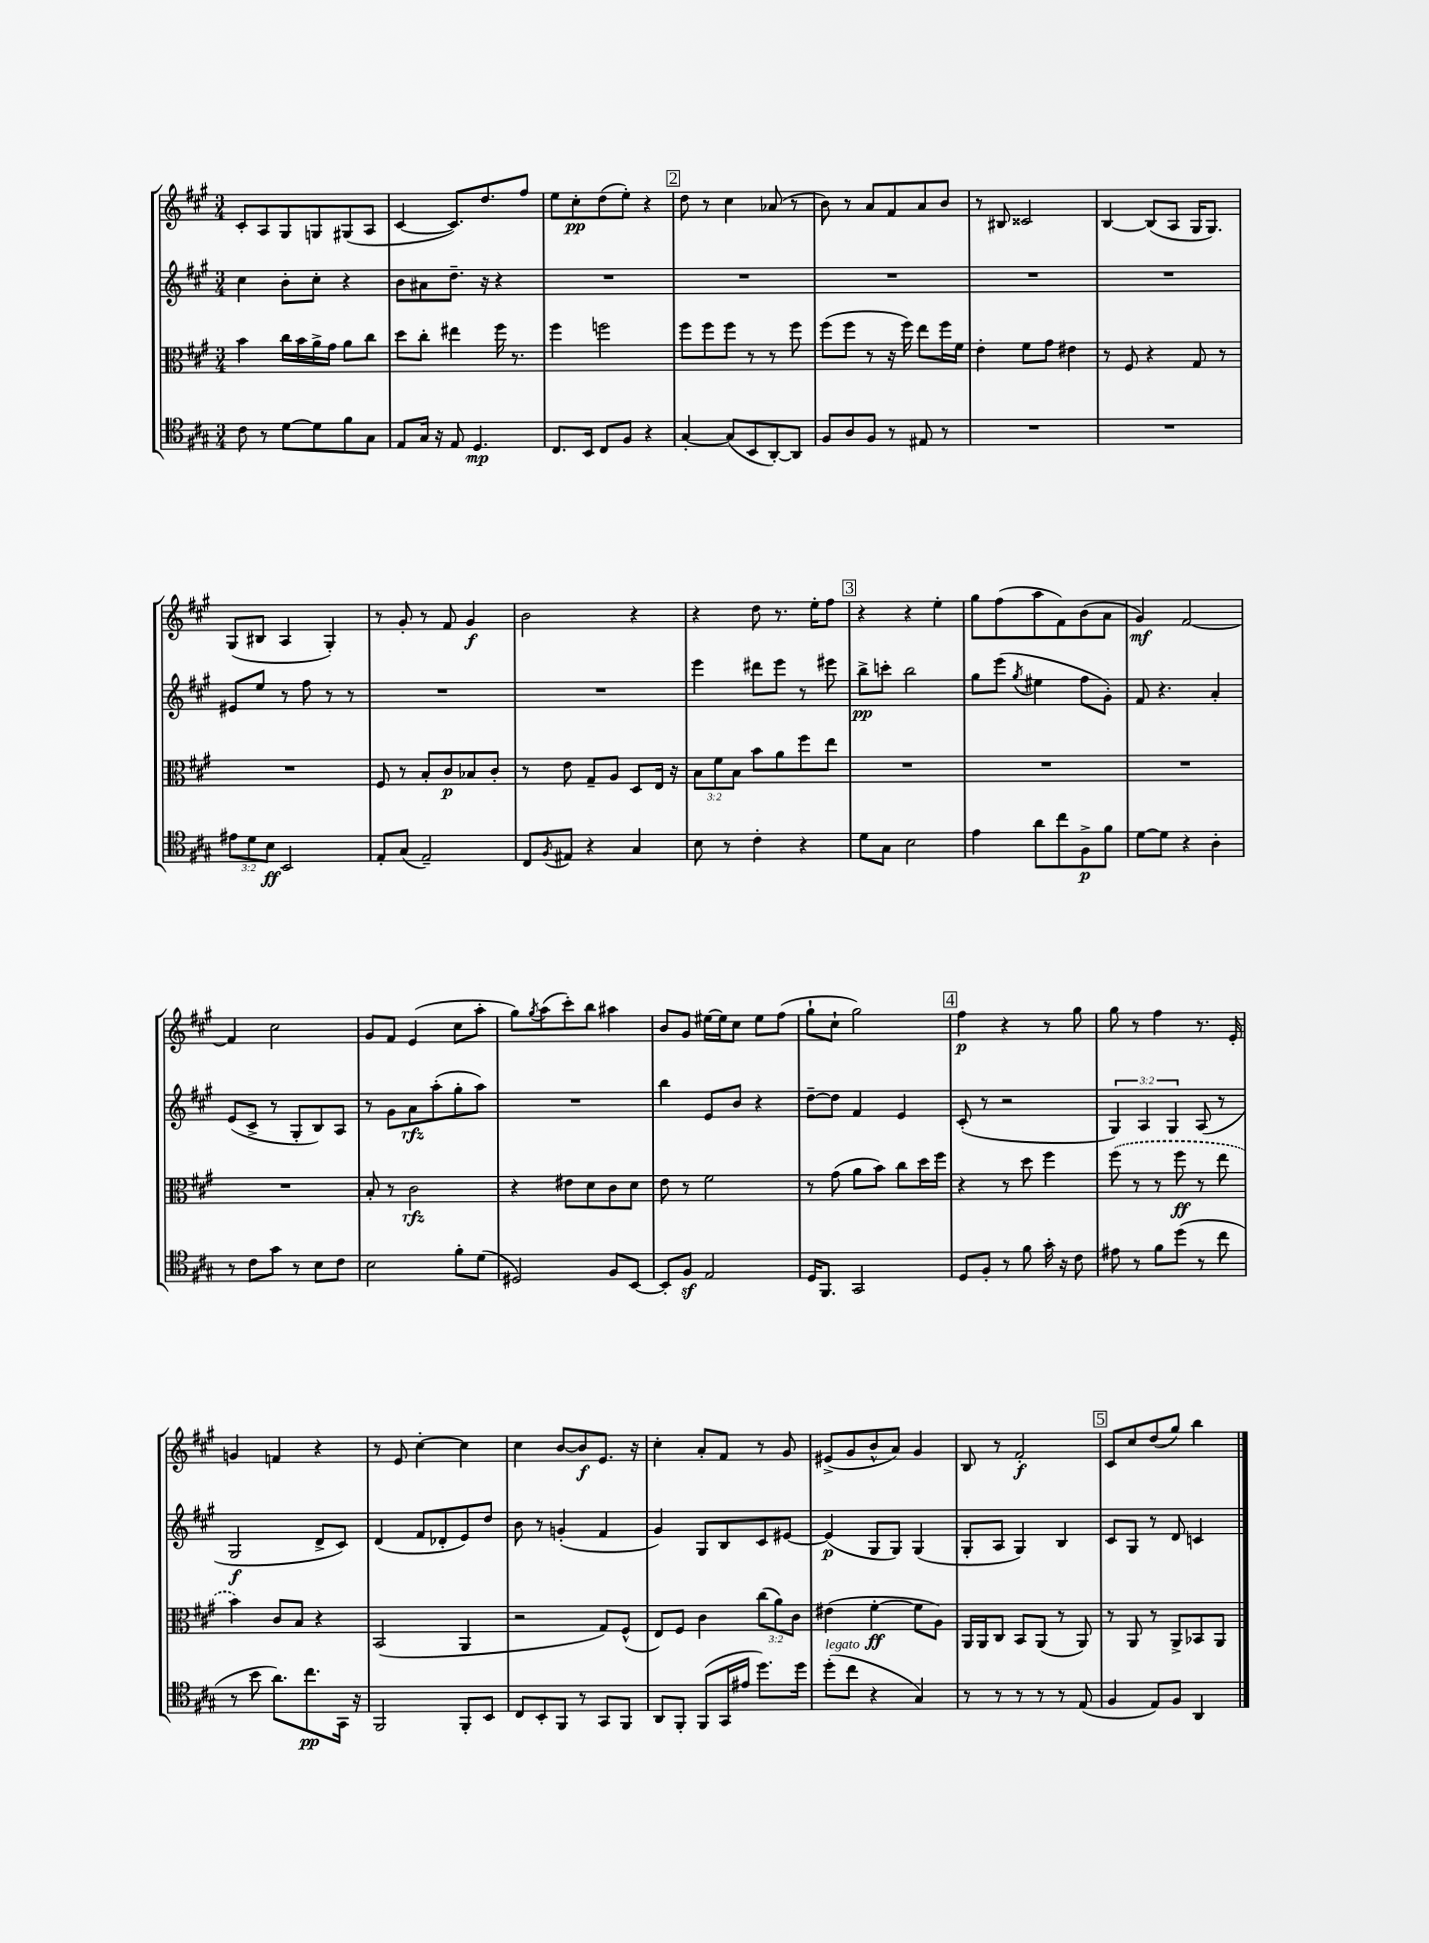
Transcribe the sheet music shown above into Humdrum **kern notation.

**kern	**kern	**kern	**kern
*staff4	*staff3	*staff2	*staff1
*clefC4	*clefC3	*clefG2	*clefG2
*k[f#c#g#]	*k[f#c#g#]	*k[f#c#g#]	*k[f#c#g#]
*M3/4	*M3/4	*M3/4	*M3/4
8c#	4b	4cc#	8c#'
8r	.	.	8A
[8d	16cc#	8b'	8G#
.	16b	.	.
8d]	16a^	8cc#'	8G
.	16g#	.	.
8f#	8a	4r	(8G#
8G#	8cc#	.	8A
=	=	=	=
8E	8dd	8b	[4c#
16G#	8cc#'	8a#	.
16r	.	.	.
8E	4ee#	8.dd~	8.c#])
4.D	.	.	.
.	.	16r	8.dd
.	16ff#	4r	.
.	8.r	.	.
.	.	.	8ff#
=	=	=	=
8.C#	4ff#	2.r	8ee
.	.	.	8cc#'
16BB	.	.	.
8C#	2ff	.	(8dd
8F#	.	.	8ee')
4r	.	.	4r
=	=	=	=
[4G#'	8ff#	2.r	8dd
.	8ff#	.	8r
(8G#]	8ff#	.	4cc#
8BB	8r	.	.
[8AA')	8r	.	(8a-
8AA]	8ff#	.	8r
=	=	=	=
8F#	(8ff#	2.r	8b)
8A	8ff#	.	8r
8F#	8r	.	8a
8r	16r	.	8f#
.	16ff#)	.	.
8E#	8ee	.	8a
8r	16ff#	.	8b
.	16f#	.	.
=	=	=	=
2.r	4e'	2.r	8r
.	.	.	8B#
.	8f#	.	2c##
.	8g#	.	.
.	4e#	.	.
=	=	=	=
2.r	8r	2.r	[4B
.	8F#	.	.
.	4r	.	(8B]
.	.	.	8A
.	8G#	.	16G#
.	.	.	8.G#)
.	8r	.	.
=	=	=	=
12e#	2.r	8e#	(8G#
12d	.	.	.
.	.	8ee	8B#
12B	.	.	.
2BB	.	8r	4A
.	.	8ff#	.
.	.	8r	4G#')
.	.	8r	.
=	=	=	=
8E'	8F#	2.r	8r
(8G#	8r	.	8g#'
2E~)	8B'	.	8r
.	8c#	.	8f#
.	8B-	.	4g#
.	8c#'	.	.
=	=	=	=
8C#	8r	2.r	2b
8qF#	.	.	.
8E#	8e	.	.
4r	8G#~	.	.
.	8A	.	.
4G#	8D	.	4r
.	16E	.	.
.	16r	.	.
=	=	=	=
8B	12B	4eee	4r
.	12f#	.	.
8r	.	.	.
.	12B	.	.
4c#'	8b	8ddd#	8dd
.	8a	8eee	8.r
4r	8ff#	8r	.
.	.	.	16ee'
.	8ee	8eee#	8ff#
=	=	=	=
8d	2.r	8bb^	4r
8G#	.	8ccc'	.
2B	.	2bb	4r
.	.	.	4ee'
=	=	=	=
4e	2.r	8gg#	8gg#
.	.	(8eee	(8ff#
.	.	8qgg#	.
8a	.	4ee#	8aa
8cc#	.	.	8f#)
8F#^	.	8ff#	(8b
8f#	.	8g#')	8a
=	=	=	=
[8d	2.r	8f#	4g#)
8d]	.	4.r	.
4r	.	.	[2f#
4A'	.	4a'	.
=	=	=	=
8r	2.r	(8e	4f#]
8c#	.	8c#^	.
8g#	.	8r	2cc#
8r	.	8G#'	.
8B	.	8B)	.
8c#	.	8A	.
=	=	=	=
2B	8B'	8r	8g#
.	8r	8g#	8f#
.	2c#	8a	(4e
.	.	(8aa'	.
8f#'	.	8gg#'	8cc#
(8d	.	8aa)	8aa'
=	=	=	=
2D#)	4r	2.r	8gg#)
.	.	.	8qgg#
.	.	.	(8aa
.	8e#	.	8ccc#')
.	8d	.	8bb
8F#	8c#	.	4aa#
[8BB	8d	.	.
=	=	=	=
8BB']	8e	4bb	8b
8F#	8r	.	8g#
2E	2f#	8e	[16ee#
.	.	.	16ee#]
.	.	8b	8cc#
.	.	4r	8ee#
.	.	.	(8ff#
=	=	=	=
16D	8r	[8dd~	8gg#`
8.FF#	.	.	.
.	(8g#	8dd]	8cc#`
2GG#	8a	4f#	2gg#)
.	8b)	.	.
.	8cc#	4e	.
.	16dd	.	.
.	16ff#	.	.
=	=	=	=
8D	4r	(8c#'	4ff#
8F#'	.	8r	.
8r	8r	2r	4r
8f#	8dd	.	.
16g#'	4ff#	.	8r
16r	.	.	.
8c#	.	.	8gg#
=	=	=	=
8e#	(8ff#	6G#)	8gg#
8r	8r	.	8r
.	.	6A	.
8f#	8r	.	4ff#
.	.	6G#	.
(8dd	8ff#	.	.
8r	8r	(8A	8.r
8cc#	8ee	8r	.
.	.	.	16e'
=	=	=	=
8r	4b)	2G#	4g
8b	.	.	.
8.a)	8c#	.	4f
.	8B	.	.
8.cc#	.	.	.
.	4r	8d^	4r
16GG#	.	8c#)	.
16r	.	.	.
=	=	=	=
2FF#	(2BB	(4d	8r
.	.	.	8e
.	.	8f#	[4cc#'
.	.	8d-'	.
8FF#'	4AA	8e)	4cc#]
8BB	.	8dd	.
=	=	=	=
8C#	2r	8b	4cc#
8BB'	.	8r	.
8FF#	.	(4g'	[8b
8r	.	.	8b]
8GG#	8G#)	4f#	8.e
8FF#	(8F#^^	.	.
.	.	.	16r
=	=	=	=
8AA	8E)	4g#)	4cc#'
8FF#'	8F#	.	.
(8FF#	4c#	8G#	8a'
16GG#	.	8B	8f#
16e#	.	.	.
8.dd)	(12cc#	8c#	8r
.	12a)	.	.
.	.	[8e#	8g#
.	12c#	.	.
16dd	.	.	.
=	=	=	=
(8dd'	(4e#	(4e#]	(8e#^
8cc#	.	.	8g#
4r	[4f#'	8G#	8b^^
.	.	8G#)	8a)
4G#)	8f#]	(4G#	4g#
.	8A)	.	.
=	=	=	=
8r	16AA	8G#'	8B
.	16AA	.	.
8r	8C#	8A	8r
8r	8BB	4G#)	2f#'
8r	(8AA	.	.
8r	8r	4B	.
(8E	8AA)	.	.
=	=	=	=
4F#	8r	8c#	8c#
.	8AA	8G#	8cc#
8E)	8r	8r	(8dd
8F#	8AA^	8d	8gg#)
4AA	8BB-	4c	4bb
.	8AA	.	.
==	==	==	==
*-	*-	*-	*-
